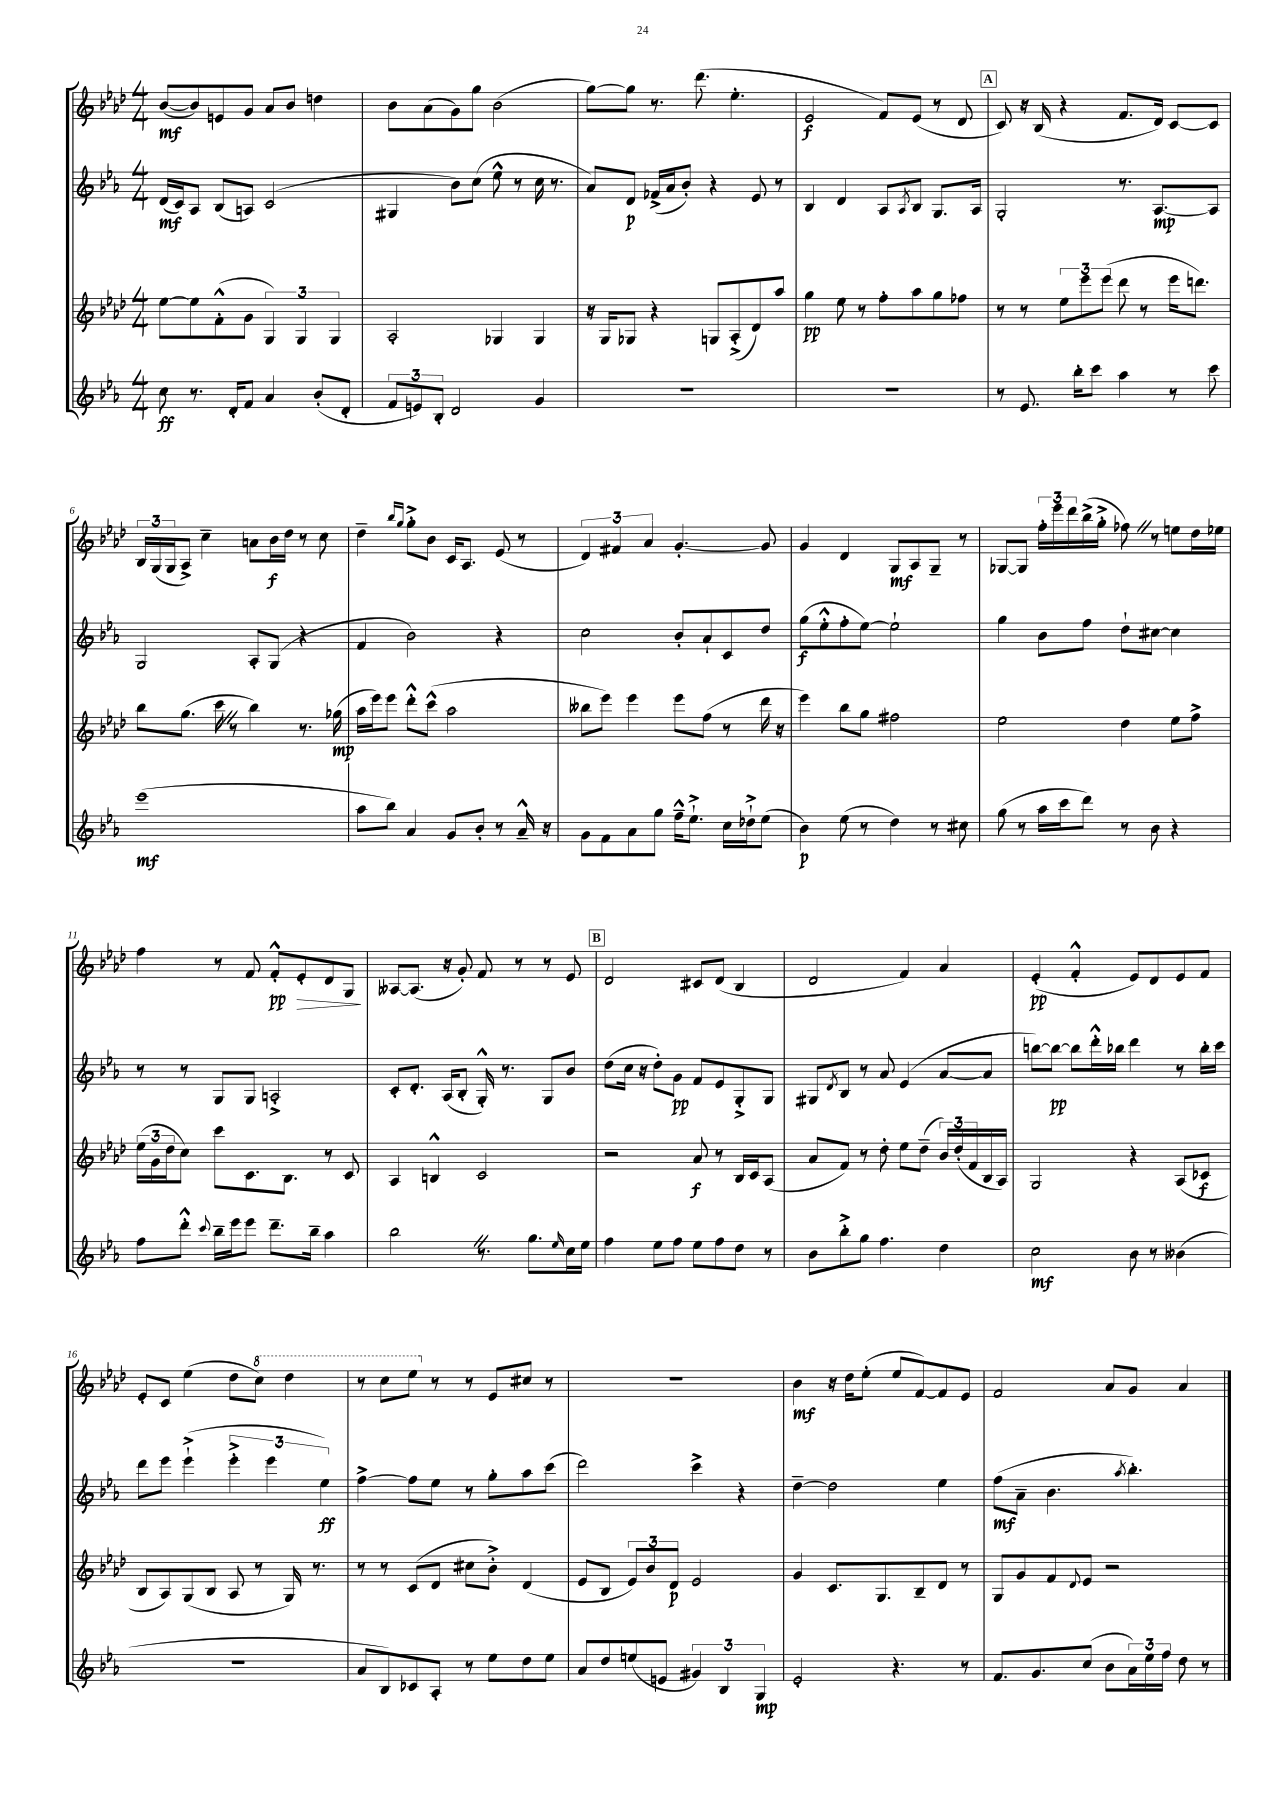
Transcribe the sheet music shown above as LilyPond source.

<<
\new StaffGroup <<
\new Staff = "s0" {
    \clef treble \key aes \major \numericTimeSignature \time 4/4
    bes'8~\mf( bes'8) e'8 g'8 aes'8 bes'8 d''4 |
    bes'8 aes'8( g'8) g''8 bes'2( |
    g''8~) g''8 r8. des'''8.( ees''4.-. |
    ees'2\f f'8) ees'8( r8 des'8 |
    \mark \markup { \box "A" } c'8) r16 bes16( r4 f'8. des'16) c'8~ c'8 |
    \tuplet 3/2 { bes16 g16( g16 } aes8->) c''4-- a'8 bes'16\f des''16 r8 c''8 |
    des''4-- \grace { bes''16 g''16 } g''8-.-> bes'8 c'16 aes8. ees'8( r8 |
    \tuplet 3/2 { des'4) fis'4 aes'4 } g'4.~-. g'8 |
    g'4 des'4 g8\mf aes8 g8-- r8 |
    ges8~ ges8 \tuplet 3/2 { f''16-. ees'''16 des'''16 } bes''16->( g''16-.-> fes''8) \once \override BreathingSign.text = \markup { \musicglyph "scripts.caesura.straight" } \breathe r8 e''8 des''16 ees''16 |
    f''4 r8 f'8 f'8-.-^\pp ees'8-.\> des'8 g8\! |
    aeses8~ aeses8.( r16 g'8-.) f'8 r8 r8 ees'8 |
    \mark \markup { \box "B" } des'2 cis'8 des'8( bes4 |
    des'2 f'4) aes'4 |
    ees'4-.\pp( f'4-.-^ ees'8) des'8 ees'8 f'8 |
    ees'8-. c'8 ees''4( des''8 \ottava #1 c'''8) des'''4 |
    r8 c'''8 ees'''8 \ottava #0 r8 r8 ees'8 cis''8 r8 |
    R1 |
    bes'4\mf r16 des''16 ees''8-.( ees''8 f'8~) f'8 ees'8 |
    f'2 aes'8 g'8 aes'4 \bar "|." |
}
\new Staff = "s1" {
    \clef treble \key ees \major \numericTimeSignature \time 4/4
    d'16\mf( c'16) aes8 bes8( a8) c'2( |
    gis4 bes'8) c''8( ees''8-^ r8 c''16 r8. |
    aes'8) d'8\p fes'16->( aes'16 bes'8-.) r4 ees'8 r8 |
    bes4 d'4 aes8 \acciaccatura { aes8 } bes8 g8. aes16 |
    \mark \markup { \box "A" } g2-. r8. aes8.~\mp aes8 |
    g2 aes8-. g8( r4 |
    f'4 bes'2) r4 |
    c''2 bes'8-. aes'8-! c'8 d''8 |
    g''8\f( ees''8-.-^ f''8-. ees''8~) ees''2-! |
    g''4 bes'8 f''8 d''8-! cis''8~ cis''4 |
    r8 r8 g8 g8 a2-.-> |
    c'8-. d'8.-. aes16( bes8-. g16-.-^) r8. g8 bes'8 |
    \mark \markup { \box "B" } d''8( c''16 r16 d''8-.) g'8\pp f'8 ees'8 g8-.-> g8 |
    gis8 \acciaccatura { d'8 } bes8 r8 aes'8 ees'4( aes'8~ aes'8 |
    b''8~) b''8~\pp b''8 d'''16-.-^ bes''16 d'''4 r8 bes''16-. c'''16 |
    d'''8 ees'''8 ees'''4-!->( \tuplet 3/2 { ees'''4-.-> ees'''4 ees''4\ff) } |
    f''4~-> f''8 ees''8 r8 g''8-. aes''8 c'''8( |
    d'''2) c'''4-> r4 |
    d''4~-- d''2 ees''4 |
    f''8\mf( aes'8-- bes'4. \acciaccatura { aes''8 } bes''4.-.) \bar "|." |
}
\new Staff = "s2" {
    \clef treble \key aes \major \numericTimeSignature \time 4/4
    ees''8~ ees''8 f'8-.-^( g'8 \tuplet 3/2 { g4) g4 g4 } |
    aes2-. ges4 ges4 |
    r16 g16 ges8 r4 g8 aes8-.->( des'8) aes''8 |
    g''4\pp ees''8 r8 f''8-. aes''8 g''8 fes''8 |
    \mark \markup { \box "A" } r8 r8 \tuplet 3/2 { ees''8 ees'''8 ees'''8( } des'''8 r8 ees'''16 d'''8.) |
    bes''8 g''8.( c'''16 \once \override BreathingSign.text = \markup { \musicglyph "scripts.caesura.straight" } \breathe r8 bes''4) r8. ges''16\mp( |
    aes''16 ees'''16) ees'''8 des'''8-.-^ c'''8-^( aes''2 |
    beses''8 ees'''8) ees'''4 ees'''8 f''8( r8 des'''16 r16 |
    ees'''4) bes''8 g''8 fis''2 |
    ees''2 des''4 ees''8 f''8-> |
    \tuplet 3/2 { ees''16( g'16 des''16 } c''8) c'''8 c'8. bes8. r8 c'8 |
    aes4 b4-^ c'2 |
    \mark \markup { \box "B" } r2 aes'8\f r8 bes16 c'16 aes8( |
    aes'8 f'8) r8 des''8-. ees''8 des''8--( \tuplet 3/2 { bes'16) des''16-.( f'16 } bes16 aes16) |
    g2 r4 aes8( ces'8\f |
    bes8 aes8) g8( bes8 aes8 r8 g16) r8. |
    r8 r8 c'8( des'8 cis''8 bes'8-.->) des'4( |
    ees'8 bes8 \tuplet 3/2 { ees'8) bes'8 des'8\p } ees'2 |
    g'4 c'8. g8. bes8-- des'8 r8 |
    g8 g'8 f'8 \appoggiatura { des'8 } ees'8 r2 \bar "|." |
}
\new Staff = "s3" {
    \clef treble \key ees \major \numericTimeSignature \time 4/4
    c''8\ff r8. d'16-. f'8 aes'4 bes'8-.( d'8-. |
    \tuplet 3/2 { f'8 e'8) bes8-. } d'2 g'4 |
    R1 |
    R1 |
    \mark \markup { \box "A" } r8 ees'8. bes''16-. c'''8 aes''4 r8 c'''8 |
    ees'''1\mf( |
    aes''8 bes''8) aes'4 g'8 bes'8-. r8 aes'16---^ r16 |
    g'8 f'8 aes'8 g''8 f''16---^ ees''8.-!-> c''16 des''16-!-> ees''8( |
    bes'4\p) ees''8( r8 d''4) r8 cis''8 |
    g''8( r8 aes''16 c'''16 d'''8) r8 bes'8 r4 |
    f''8 d'''8-.-^ \appoggiatura { c'''8 } bes''16-- ees'''16 ees'''8 d'''8.-- bes''16-- aes''4 |
    bes''2 \once \override BreathingSign.text = \markup { \musicglyph "scripts.caesura.straight" } \breathe r8. g''8. \grace { ees''16 } c''16 ees''16 |
    \mark \markup { \box "B" } f''4 ees''8 f''8 ees''8 f''8 d''8 r8 |
    bes'8 bes''8-.-> g''8 f''4. d''4 |
    c''2\mf bes'8 r8 beses'4( |
    R1 |
    aes'8 bes8) ces'8 aes8-. r8 ees''8 d''8 ees''8 |
    aes'8 d''8 e''8( e'8 \tuplet 3/2 { gis'4) bes4 g4\mp } |
    ees'2-. r4. r8 |
    f'8. g'8. c''8( bes'8 \tuplet 3/2 { aes'16) ees''16 f''16 } d''8 r8 \bar "|." |
}
>>
>>
